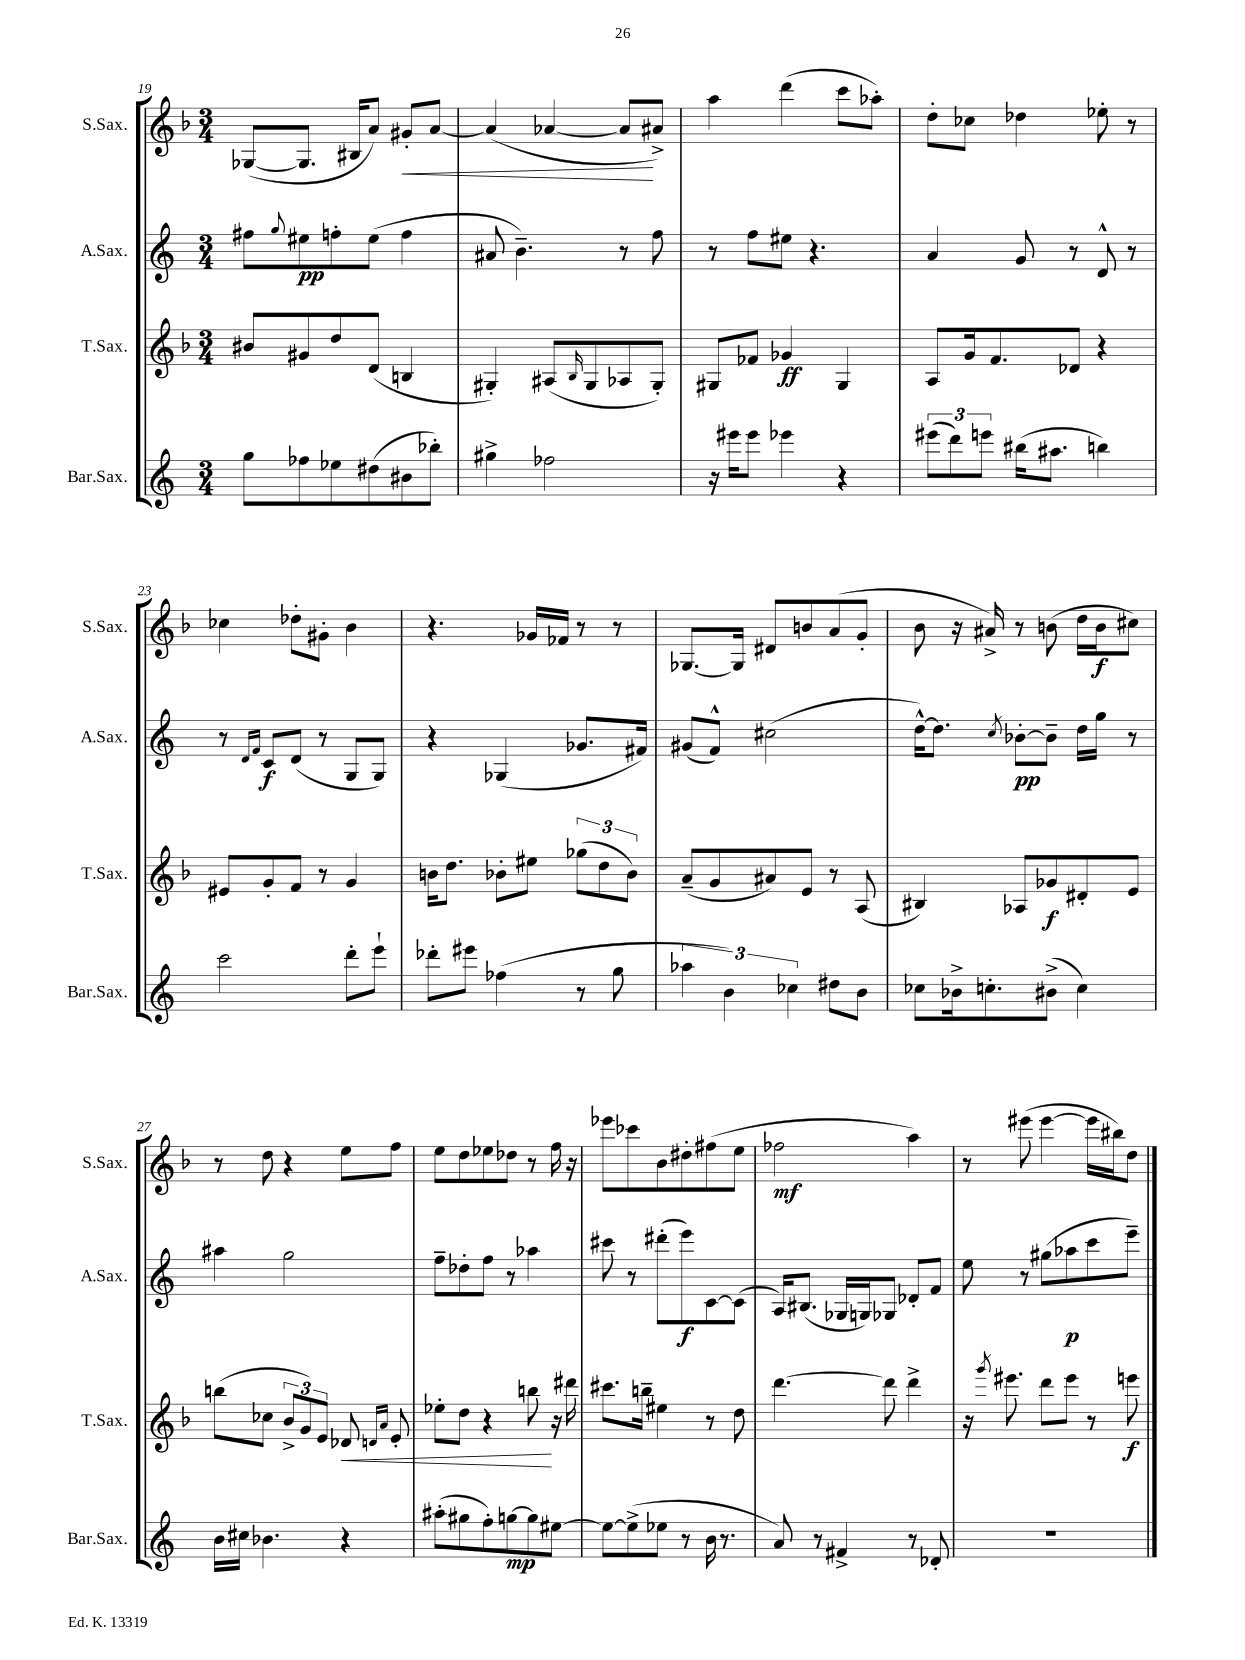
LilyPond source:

<<
\new StaffGroup <<
\new Staff = "s0" \with { instrumentName = "S.Sax." shortInstrumentName = "S.Sax." } {
    \clef treble \key f \major \numericTimeSignature \time 3/4
    ges8~( ges8. bis16 a'8) gis'8-.\< a'8~ |
    a'4( aes'4~ aes'8\! ais'8->) |
    a''4 d'''4( c'''8 aes''8-.) |
    d''8-. ces''8 des''4 ees''8-. r8 |
    ces''4 des''8-. gis'8-. bes'4 |
    r4. ges'16 fes'16 r8 r8 |
    ges8.~ ges16 dis'8 b'8 a'8( g'8-. |
    bes'8 r16 ais'16->) r8 b'8( d''16 b'16\f cis''8) |
    r8 d''8 r4 e''8 f''8 |
    e''8 d''8 ees''8 des''8 r8 f''16 r16 |
    ees'''8 ces'''8 bes'8 dis''8-. fis''8( e''8 |
    fes''2\mf a''4) |
    r8 eis'''8( eis'''4~ eis'''16 bis''16) d''8 \bar "|." |
}
\new Staff = "s1" \with { instrumentName = "A.Sax." shortInstrumentName = "A.Sax." } {
    \clef treble \key c \major \numericTimeSignature \time 3/4
    fis''8 \appoggiatura { g''8 } eis''8\pp f''8-. eis''8( f''4 |
    ais'8 b'4.--) r8 f''8 |
    r8 f''8 eis''8 r4. |
    a'4 g'8 r8 d'8-^ r8 |
    r8 \grace { d'16 f'16 } c'8\f d'8( r8 g8 g8) |
    r4 ges4( ges'8. fis'16) |
    gis'8( f'8-^) cis''2( |
    d''16~-^) d''8. \acciaccatura { c''8 } bes'8~-.\pp bes'8-- d''16 g''16 r8 |
    ais''4 g''2 |
    f''8-- des''8-. f''8 r8 aes''4 |
    cis'''8 r8 dis'''8-.( e'''8\f) c'8~ c'8( |
    a16) bis8.( ges16 g16) ges8 des'8-. f'8 |
    e''8 r8 gis''8( aes''8\p c'''8 e'''8--) \bar "|." |
}
\new Staff = "s2" \with { instrumentName = "T.Sax." shortInstrumentName = "T.Sax." } {
    \clef treble \key f \major \numericTimeSignature \time 3/4
    bis'8 gis'8 d''8 d'8( b4 |
    gis4-.) ais8( \grace { bes16 } gis8 aes8 gis8-.) |
    gis8 fes'8 ges'4\ff gis4 |
    a8 g'16 f'8. des'8 r4 |
    eis'8 g'8-. f'8 r8 g'4 |
    b'16 d''8. bes'8-. eis''8 \tuplet 3/2 { ges''8( d''8 bes'8) } |
    a'8--( g'8 ais'8) e'8 r8 a8( |
    bis4) aes8 ges'8\f dis'8-. e'8 |
    b''8( ces''8 \tuplet 3/2 { bes'8-> g'8) e'8 } des'8\< \grace { d'16 a'16 } e'8-. |
    ees''8-. d''8 r4 b''8\! r16 dis'''16 |
    cis'''8. b''16-- eis''4 r8 d''8 |
    d'''4.~ d'''8 d'''4-> |
    r16 \acciaccatura { g'''8 } eis'''8. d'''8 eis'''8 r8 e'''8\f \bar "|." |
}
\new Staff = "s3" \with { instrumentName = "Bar.Sax." shortInstrumentName = "Bar.Sax." } {
    \clef treble \key c \major \numericTimeSignature \time 3/4
    g''8 fes''8 ees''8 dis''8( bis'8 bes''8-.) |
    gis''4-> fes''2 |
    r16 eis'''16 eis'''8 ees'''4 r4 |
    \tuplet 3/2 { eis'''8( d'''8) e'''8 } bis''16( ais''8. b''4) |
    c'''2 d'''8-. e'''8-! |
    des'''8-. eis'''8 fes''4( r8 g''8 |
    \tuplet 3/2 { aes''4 b'4) ces''4 } dis''8 b'8 |
    ces''8 bes'16-> c''8.-. bis'8->( c''4) |
    b'16 cis''16 bes'4. r4 |
    ais''8-.( gis''8 f''8-.) g''8~\mp g''8 eis''8~ |
    eis''8~ eis''8->( ees''8 r8 b'16 r8. |
    a'8) r8 fis'4-> r8 des'8-. |
    R2. \bar "|." |
}
>>
>>
\layout { \context { \Score currentBarNumber = #19 } }
